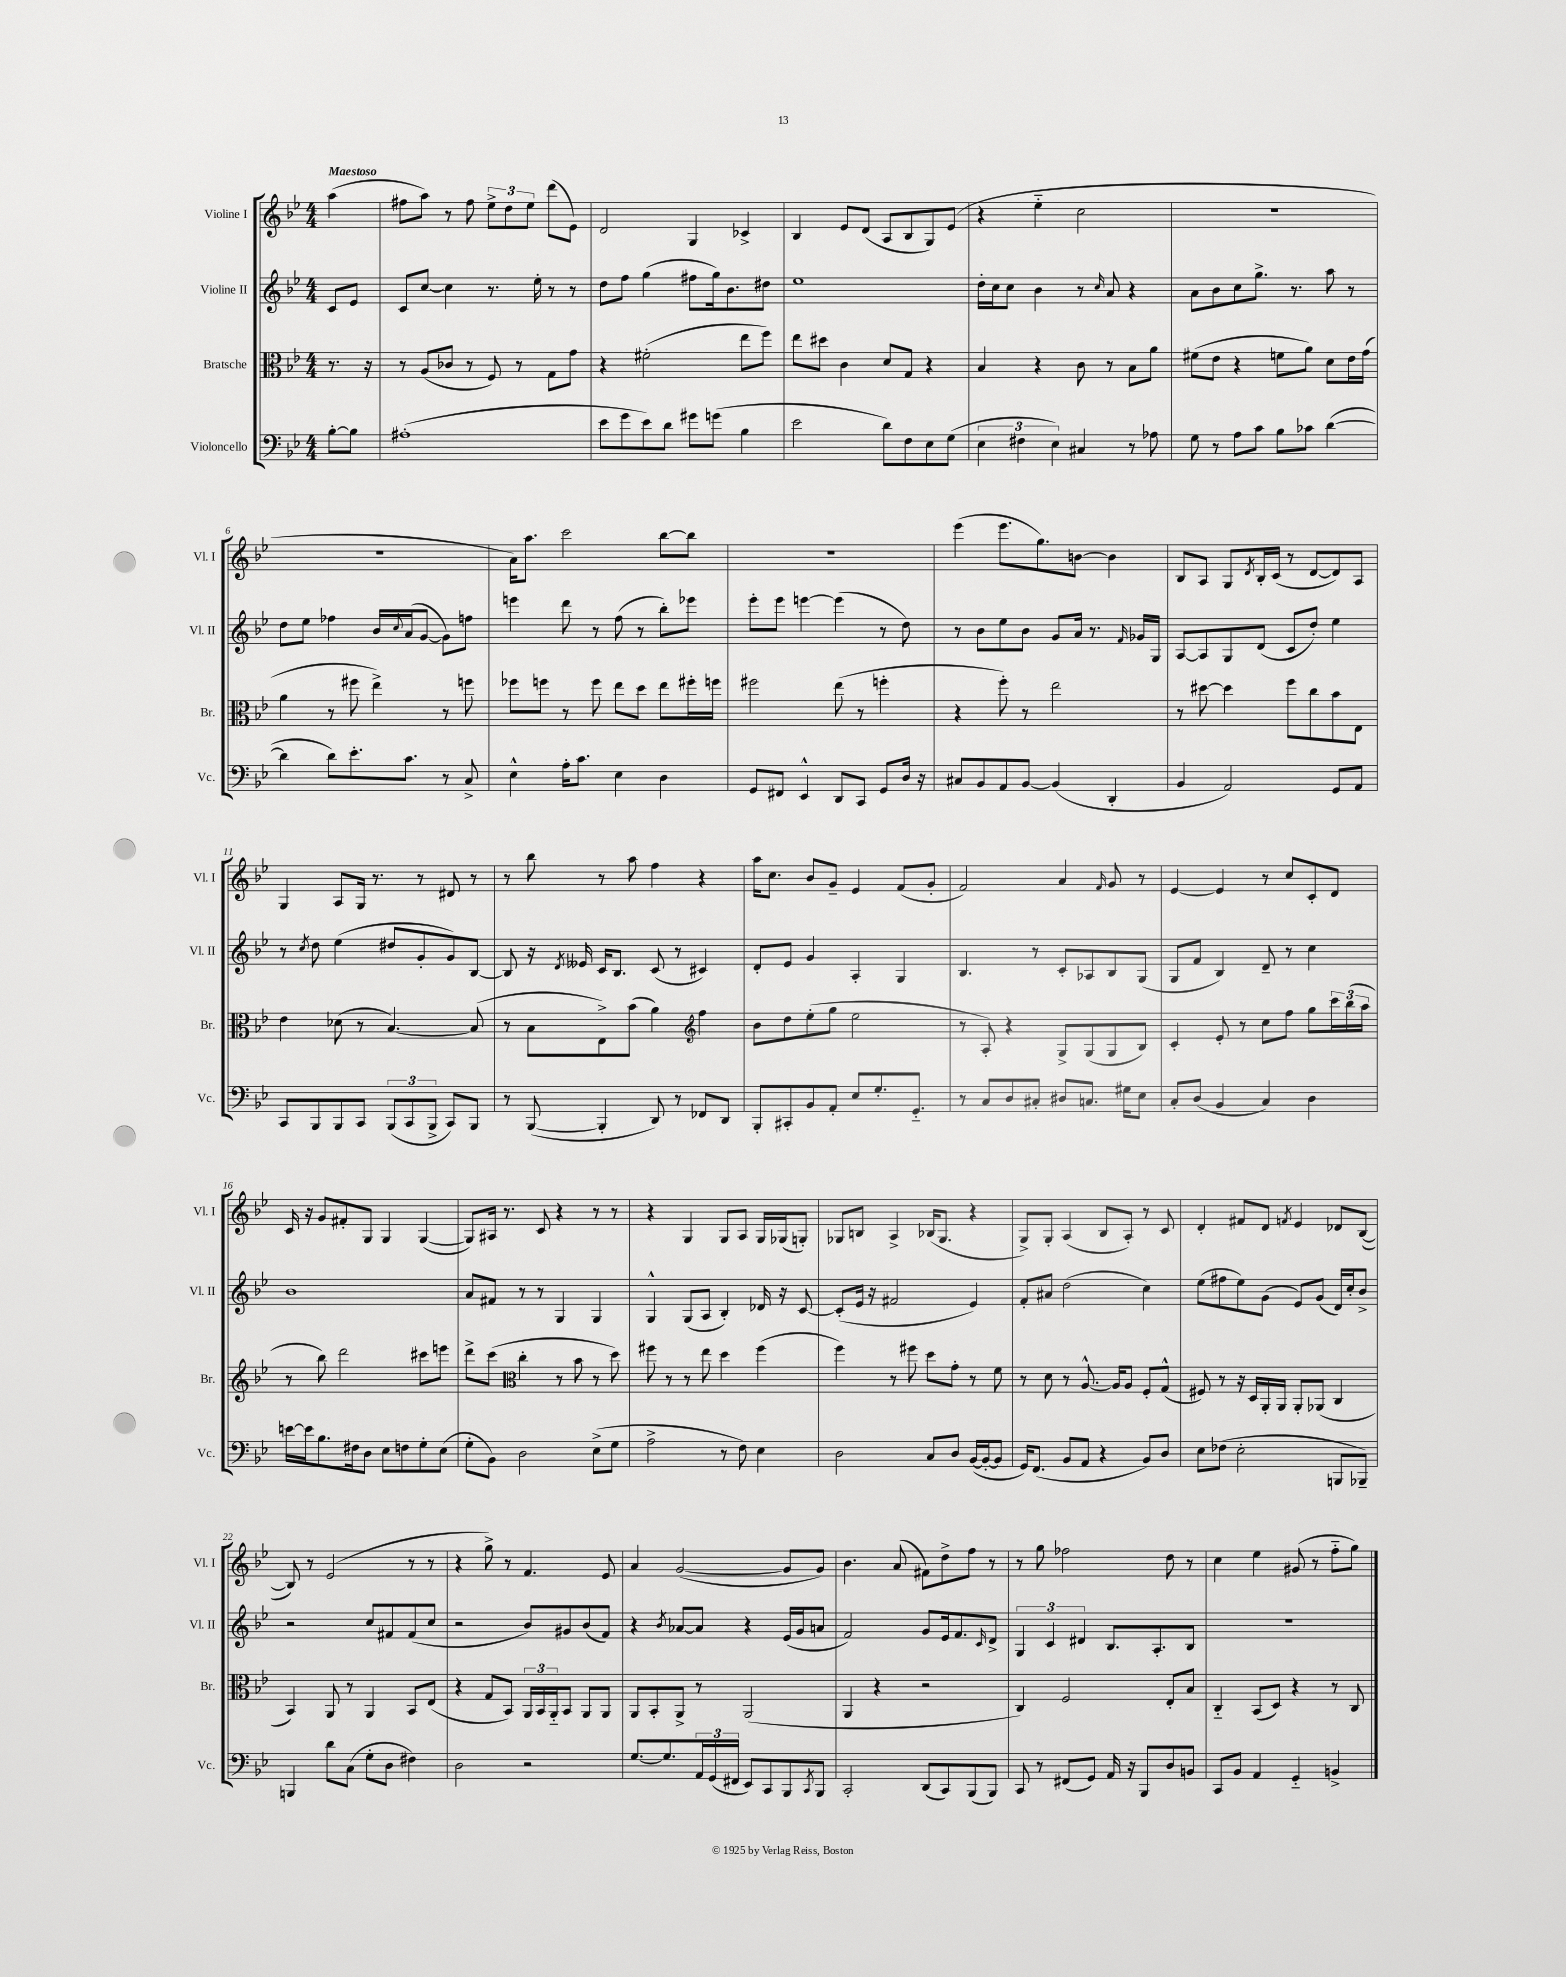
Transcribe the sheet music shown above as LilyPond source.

<<
\new StaffGroup <<
\new Staff = "s0" \with { instrumentName = "Violine I" shortInstrumentName = "Vl. I" } {
    \clef treble \key bes \major \numericTimeSignature \time 4/4 \partial 4 \tempo "Maestoso"
    a''4( |
    fis''8 a''8) r8 fis''8 \tuplet 3/2 { ees''8-> d''8 ees''8 } d'''8( ees'8) |
    d'2 g4 ces'4-> |
    bes4 ees'8 d'8( a8 bes8 g8) ees'8( |
    r4 ees''4-_ c''2 |
    R1 |
    R1 |
    a'16) a''8. c'''2 bes''8~ bes''8 |
    R1 |
    ees'''4( ees'''8. g''8.) b'8~ b'4 |
    bes8 a8 g8 \acciaccatura { d'8 } bes16-. c'16( r8 d'8~ d'8) a8 |
    g4 a8 g16 r8. r8 dis'8 r8 |
    r8 bes''8 r8 a''8 f''4 r4 |
    a''16 c''8. bes'8 g'8-- ees'4 f'8( g'8-. |
    f'2) a'4 \grace { f'16 } g'8 r8 |
    ees'4~ ees'4 r8 c''8 c'8-. d'8 |
    c'16 r16 g'8 fis'8-. g8 g4 g4~( |
    g8) ais16 r8. c'8 r4 r8 r8 |
    r4 g4 g8 a8 g16 ges16( g8-.) |
    ges8 b8 a4-> bes16( ges8. r4 |
    g8->) g8-. a4( bes8 a8-.) r8 c'8 |
    d'4-. fis'8 d'8 \acciaccatura { f'8 } ees'4 des'8 bes8~( |
    bes8) r8 ees'2( r8 r8 |
    r4 g''8->) r8 f'4. ees'8 |
    a'4 g'2~( g'8 g'8) |
    bes'4. a'8( fis'8) d''8-> f''8 r8 |
    r8 g''8 fes''2 d''8 r8 |
    c''4 ees''4 gis'8( r8 f''8-_ g''8) \bar "|." |
}
\new Staff = "s1" \with { instrumentName = "Violine II" shortInstrumentName = "Vl. II" } {
    \clef treble \key bes \major \numericTimeSignature \time 4/4 \partial 4
    c'8 ees'8 |
    c'8 c''8~ c''4 r8. ees''16-. r8 r8 |
    d''8 f''8 g''4( fis''8 g''16) bes'8. dis''8 |
    ees''1 |
    d''16-. c''16 c''8 bes'4 r8 \grace { c''16 } a'8 r4 |
    a'8 bes'8 c''8 g''8.-> r8. a''8 r8 |
    d''8 ees''8 fes''4 bes'16 \appoggiatura { c''8 } a'16( g'8~ g'8) f''8 |
    e'''4 d'''8 r8 f''8( r8 bes''8-.) ees'''8 |
    ees'''8-. ees'''8 e'''4~ e'''4( r8 d''8) |
    r8 bes'8 ees''8 bes'8 g'8 a'16 r8. \grace { f'16 } ges'16 g16 |
    a8~ a8 g8 d'8( c'8 d''8-.) ees''4 |
    r8 \acciaccatura { c''8 } d''8 ees''4( dis''8 g'8-. g'8) bes8~ |
    bes8 r16 \acciaccatura { d'8 } eeses'16 c'16 bes8. c'8( r8 cis'4) |
    d'8-. ees'8 g'4 a4-. g4 |
    bes4. r8 c'8-. aes8 bes8 g8( |
    g8 f'8 bes4) d'8-- r8 c''4 |
    bes'1 |
    a'8 fis'8 r8 r8 g4 g4 |
    g4-^ g8( a8 bes4-.) des'16 r16 c'8~ |
    c'8-.( ees'16 r16 fis'2 ees'4) |
    f'8-. ais'8 d''2( c''4) |
    ees''8( fis''8 ees''8) g'8( ees'8) g'8( d'16) c''16-. bes'8-> |
    r2 c''8 fis'8 fis'8( c''8 |
    r2 bes'8) gis'8 bes'8( f'8) |
    r4 \acciaccatura { bes'8 } aes'8~ aes'8 r4 ees'16( g'16 a'8 |
    f'2) g'8 ees'16 f'8. \grace { c'16 } d'8-> |
    \tuplet 3/2 { g4 c'4 dis'4 } bes8. a8.-. bes8 |
    R1 \bar "|." |
}
\new Staff = "s2" \with { instrumentName = "Bratsche" shortInstrumentName = "Br." } {
    \clef alto \key bes \major \numericTimeSignature \time 4/4 \partial 4
    r8. r16 |
    r8 a8( ces'8 r8 f8) r8 g8 g'8 |
    r4 fis'2-.( ees''8 f''8) |
    ees''8 dis''8 c'4 d'8 g8 r4 |
    bes4 r4 c'8 r8 bes8 a'8 |
    fis'8( ees'8 r4 f'8 a'8) d'8 ees'16 g'16( |
    a'4 r8 fis''8 ees''4->) r8 f''8 |
    fes''8 f''8 r8 f''8 ees''8 d''8 ees''8 fis''16-. f''16 |
    fis''2 ees''8( r8 f''4-. |
    r4 f''8-.) r8 ees''2 |
    r8 dis''8~ dis''4 f''8 c''8 bes'8 ees8 |
    ees'4 des'8( r8 bes4.~) bes8( |
    r8 bes8 ees8->) bes'8( a'4) \clef treble f''4 |
    bes'8 d''8 ees''8-.( g''8 ees''2 |
    r8 a8-.) r4 g8-> g8( g8 bes8) |
    c'4-. ees'8-. r8 c''8 f''8 g''8 \tuplet 3/2 { c'''16 bes''16( a''16 } |
    r8 bes''8) d'''2 cis'''8 e'''8 |
    d'''8-> c'''8( \clef alto c''4-. r8 bes'8 r8 d''8) |
    fis''8 r8 r8 ees''8 d''4 fis''4( |
    f''4) r8 fis''8 d''8 g'8-. r8 f'8 |
    r8 d'8 r8 a8.~-^ a16 a8 f8-. g8-^( |
    fis8) r8 r16 d16 a,16-. a,16 a,8-. aes,8( c4 |
    bes,4) a,8 r8 a,4 bes,8 ees8( |
    r4 g8 bes,8) \tuplet 3/2 { a,16 bes,16 a,16-_ } bes,8 a,8 a,8 |
    a,8 bes,8-. a,8-> r8 a,2( |
    a,4 r4 r2 |
    c4) f2 ees8-. bes8 |
    c4-_ bes,8( d8) r4 r8 c8 \bar "|." |
}
\new Staff = "s3" \with { instrumentName = "Violoncello" shortInstrumentName = "Vc." } {
    \clef bass \key bes \major \numericTimeSignature \time 4/4 \partial 4
    bes8~-. bes8 |
    ais1-.( |
    ees'8 g'8 ees'8) d'8 gis'8 g'8( bes4 |
    ees'2 d'8) f8 ees8 g8( |
    \tuplet 3/2 { ees4 fis4 ees4) } cis4 r8 aes8 |
    g8 r8 a8 c'8 bes8 ces'8 d'4~( |
    d'4 d'8) ees'8.-. c'8. r8 c8-> |
    ees4-^ a16-. c'8. ees4 d4 |
    g,8 fis,8 ees,4-^ d,8 c,8 g,8 d16 r16 |
    cis8 bes,8 a,8 bes,8~ bes,4( d,4-. |
    bes,4 a,2) g,8 a,8 |
    c,8 bes,,8 bes,,8 c,8 \tuplet 3/2 { bes,,8( c,8 bes,,8-> } c,8) bes,,8 |
    r8 bes,,8~( bes,,4-. d,8) r8 fes,8 d,8 |
    bes,,8-. cis,8-. bes,8 a,8-. ees8 g8.-. g,8.-_ |
    r8 c8 d8 cis8-. dis8 c8. gis16 ees8 |
    c8-. d8( bes,4 c4) d4 |
    e'16~ e'16 bes8. fis16 d8 ees8 f8 g8-. ees8( |
    g8-. bes,8) d2 ees8->( g8 |
    a2-> r8 f8) ees4 |
    d2 c8 d8 bes,16~( bes,16~-. bes,8 |
    g,16) f,8.( bes,8 a,8 r4 bes,8) d8 |
    ees8 fes8( ees2-. b,,8 bes,,8--) |
    b,,4 d'8 c8( g8-. d8 fis4) |
    d2 r2 |
    g8.~ g8. \tuplet 3/2 { a,16 g,16( fis,16 } ees,8) c,8 bes,,8 \acciaccatura { c,8 } bes,,8 |
    c,2-. d,8( c,8) bes,,8( bes,,8) |
    c,8 r8 fis,8( g,8) a,16 r16 bes,,8 d8 b,8 |
    c,8 bes,8 a,4 g,4-_ b,4-> \bar "|." |
}
>>
>>
